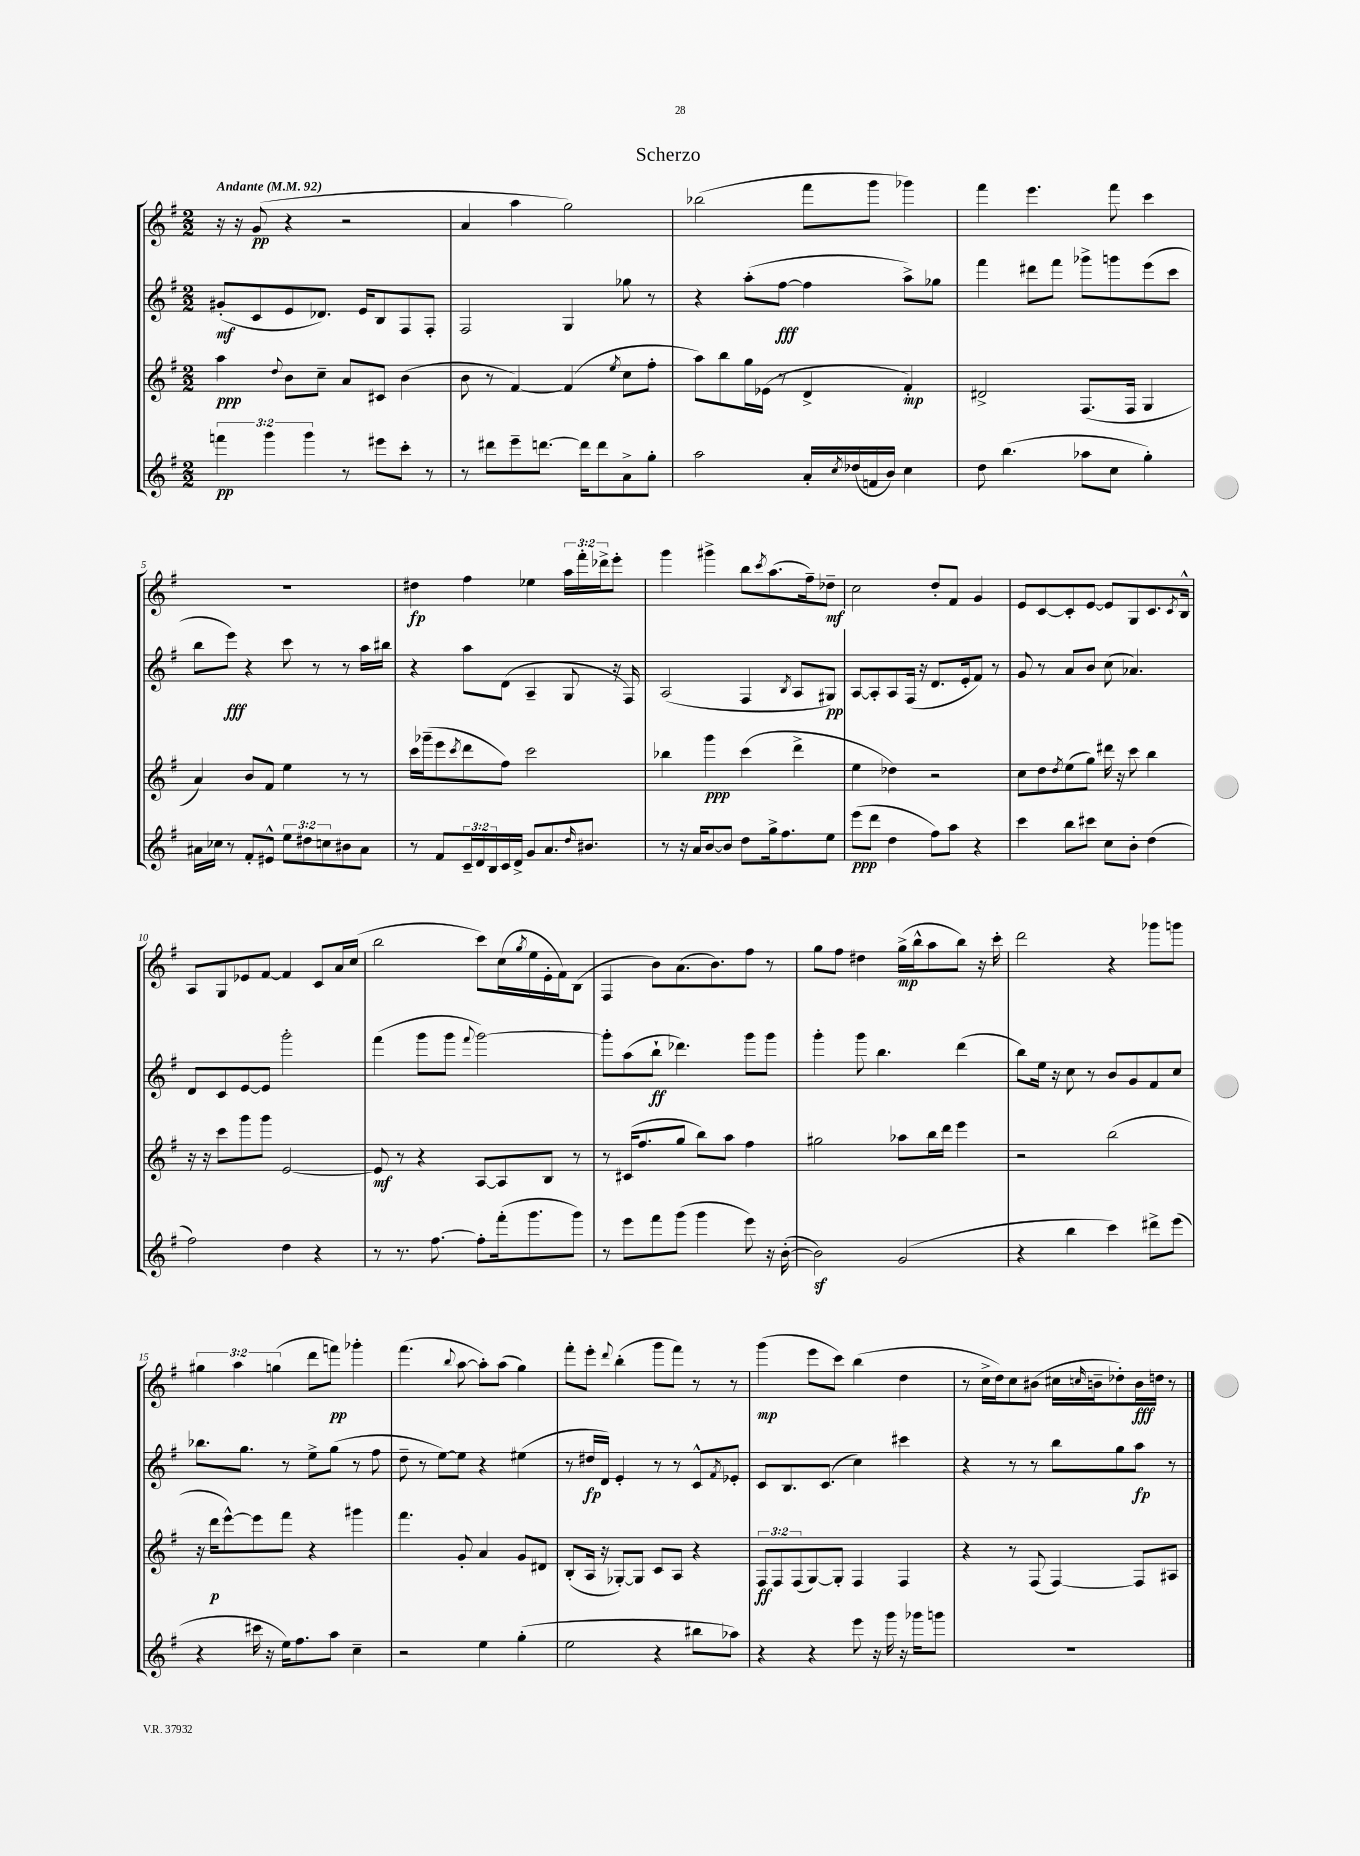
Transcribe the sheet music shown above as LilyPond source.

\header { title = "Scherzo" }
<<
\new StaffGroup <<
\new Staff = "s0" {
    \clef treble \key g \major \numericTimeSignature \time 2/2 \override Staff.TupletNumber.text = #tuplet-number::calc-fraction-text \tempo "Andante" 4 = 92
    r16 r16 g'8\pp( r4 r2 |
    a'4 a''4 g''2) |
    bes''2( fis'''8 g'''8 ges'''4) |
    fis'''4 e'''4. fis'''8 c'''4 |
    R1 |
    dis''4\fp fis''4 ees''4 \tuplet 3/2 { a''16 fis'''16-. des'''16-> } e'''8-. |
    g'''4 gis'''4-> b''8 \acciaccatura { c'''8 } a''8.( fis''16--) des''8--\mf |
    c''2 d''8-. fis'8 g'4 |
    e'8 c'8~ c'8-. e'8~ e'8 g8 c'8. \acciaccatura { c'8 } b16-^ |
    a8 g8 ees'8 fis'8~ fis'4 c'8 a'16 c''16( |
    b''2 c'''8) c''16( \acciaccatura { g''8 } e''16 e'16-. fis'16) b8( |
    fis4 b'8) a'8.( b'8.) fis''8 r8 |
    g''8 fis''8 dis''4 g''16->\mp( b''16-^ a''8 b''8) r16 c'''16-. |
    d'''2 r4 ges'''8 g'''8 |
    \tuplet 3/2 { gis''4 a''4 g''4( } d'''8 f'''8\pp) ges'''4-. |
    fis'''4.( \appoggiatura { b''8 } a''8~ a''8-.) a''8( g''4) |
    fis'''8-. e'''8-. \appoggiatura { d'''8 } b''4-.( g'''8 fis'''8) r8 r8 |
    g'''4\mp( e'''8 c'''8) b''4( d''4 |
    r8 c''16-> d''16) c''8 bis'8( cis''16 \grace { c''16 } b'16-- des''8-.) b'16\fff d''16 r8 \bar "|." |
}
\new Staff = "s1" {
    \clef treble \key g \major \numericTimeSignature \time 2/2
    gis'8-.\mf( c'8 e'8 des'8.) e'16 b8 fis8 fis8-. |
    fis2 g4 ges''8 r8 |
    r4 a''8-.( fis''8~\fff fis''4 a''8->) ges''8 |
    fis'''4 dis'''8 fis'''8 ges'''8-> g'''8 e'''8( c'''8 |
    b''8 e'''8\fff) r4 c'''8 r8 r8 a''16 bis''16 |
    r4 a''8 d'8( a4-- g8 r16 fis16) |
    a2( fis4 \acciaccatura { b8 } a8 gis8\pp) |
    a8~ a8-. a8 fis16( r16 d'8. e'16-. fis'8) r8 |
    g'8 r8 a'8 b'8 c''8( aes'4.) |
    d'8 c'8 e'8~ e'8 g'''2-. |
    fis'''4( g'''8 g'''8 \appoggiatura { fis'''8 } g'''2~) |
    g'''8-. a''8( b''8-!\ff des'''4.) g'''8 g'''8 |
    g'''4-. g'''8 b''4. d'''4( |
    b''8) e''16 r16 c''8 r8 b'8 g'8 fis'8 c''8 |
    bes''8. g''8. r8 e''8-> g''8( r8 fis''8 |
    d''8-- r8 e''8~) e''8 r4 eis''4( |
    r8 dis''16\fp d'16) e'4-. r8 r8 c'8-^ \acciaccatura { fis'8 } ees'8-. |
    c'8 b8. c'8.( c''4) cis'''4 |
    r4 r8 r8 b''8 g''8 a''8\fp r8 \bar "|." |
}
\new Staff = "s2" {
    \clef treble \key g \major \numericTimeSignature \time 2/2 \override Staff.TupletNumber.text = #tuplet-number::calc-fraction-text
    a''4\ppp \appoggiatura { d''8 } b'8 c''8-- a'8 cis'8 b'4( |
    b'8 r8 fis'4~) fis'4( \acciaccatura { e''8 } c''8 fis''8-. |
    a''8) b''8 g''16 ees'16( r8 d'4-> fis'4-.\mp) |
    dis'2-> fis8.( fis16 g4 |
    a'4) b'8 fis'8 e''4 r8 r8 |
    c'''16 ges'''16--( e'''8 \acciaccatura { c'''8 } d'''8 fis''8) c'''2 |
    bes''4 g'''4\ppp c'''4( d'''4-> |
    e''4 des''4) r2 |
    c''8 d''8 \acciaccatura { d''8 } e''8( g''8) dis'''16 r16 c'''8 b''4 |
    r16 r16 c'''8 g'''8 g'''8 e'2~ |
    e'8\mf r8 r4 a8~ a8 b8 r8 |
    r8 cis'16( fis''8. g''8 b''8) a''8 fis''4 |
    gis''2 aes''8 b''16 d'''16 e'''4 |
    r2 b''2( |
    r16 d'''16\p e'''8~-^) e'''8 fis'''8 r4 gis'''4 |
    fis'''4. g'8-. a'4 g'8 dis'8 |
    b8-.( a16 r16 ges8~-.) ges8 c'8 a8 r4 |
    \tuplet 3/2 { fis8\ff fis8 fis8( } g8~) g8-. fis4 fis4 |
    r4 r8 fis8( fis4~) fis8 ais8 \bar "|." |
}
\new Staff = "s3" {
    \clef treble \key g \major \numericTimeSignature \time 2/2 \override Staff.TupletNumber.text = #tuplet-number::calc-fraction-text
    \tuplet 3/2 { f'''4\pp g'''4 g'''4 } r8 eis'''8 c'''8-. r8 |
    r8 dis'''8 e'''8-- d'''8.~ d'''16 d'''8 a'8-> g''8-. |
    a''2 a'16-. \acciaccatura { c''8 } des''16( f'16 b'16) c''4 |
    d''8 b''4.( aes''8 c''8 g''4-.) |
    ais'16 ces''16 r8 fis'8-. eis'8-^ \tuplet 3/2 { e''8 dis''8 c''8 } bis'8 ais'8 |
    r8 fis'8 \tuplet 3/2 { c'16-- d'16 b16 } c'16 d'16-> g'8 a'8. \grace { d''16 } bis'8. |
    r8 r16 a'16 b'8~ b'8 d''8 g''16-> fis''8. e''8 |
    e'''8\ppp( d'''8 d''4 fis''8) a''8 r4 |
    c'''4 b''8 cis'''8 c''8 b'8-. d''4( |
    fis''2) d''4 r4 |
    r8 r8. fis''8.~ fis''8-. fis'''16-.( g'''8. g'''8) |
    r8 e'''8 fis'''8 g'''8( g'''4 e'''8) r16 b'16~-.( |
    b'2\sf) g'2( |
    r4 b''4 c'''4) dis'''8-> e'''8( |
    r4 cis'''16 r16 e''16) fis''8. a''8 c''4-- |
    r2 e''4 g''4-.( |
    e''2 r4 bis''8 aes''8) |
    r4 r4 e'''8 r16 g'''16 r16 ges'''16 g'''8 |
    R1 \bar "|." |
}
>>
>>
